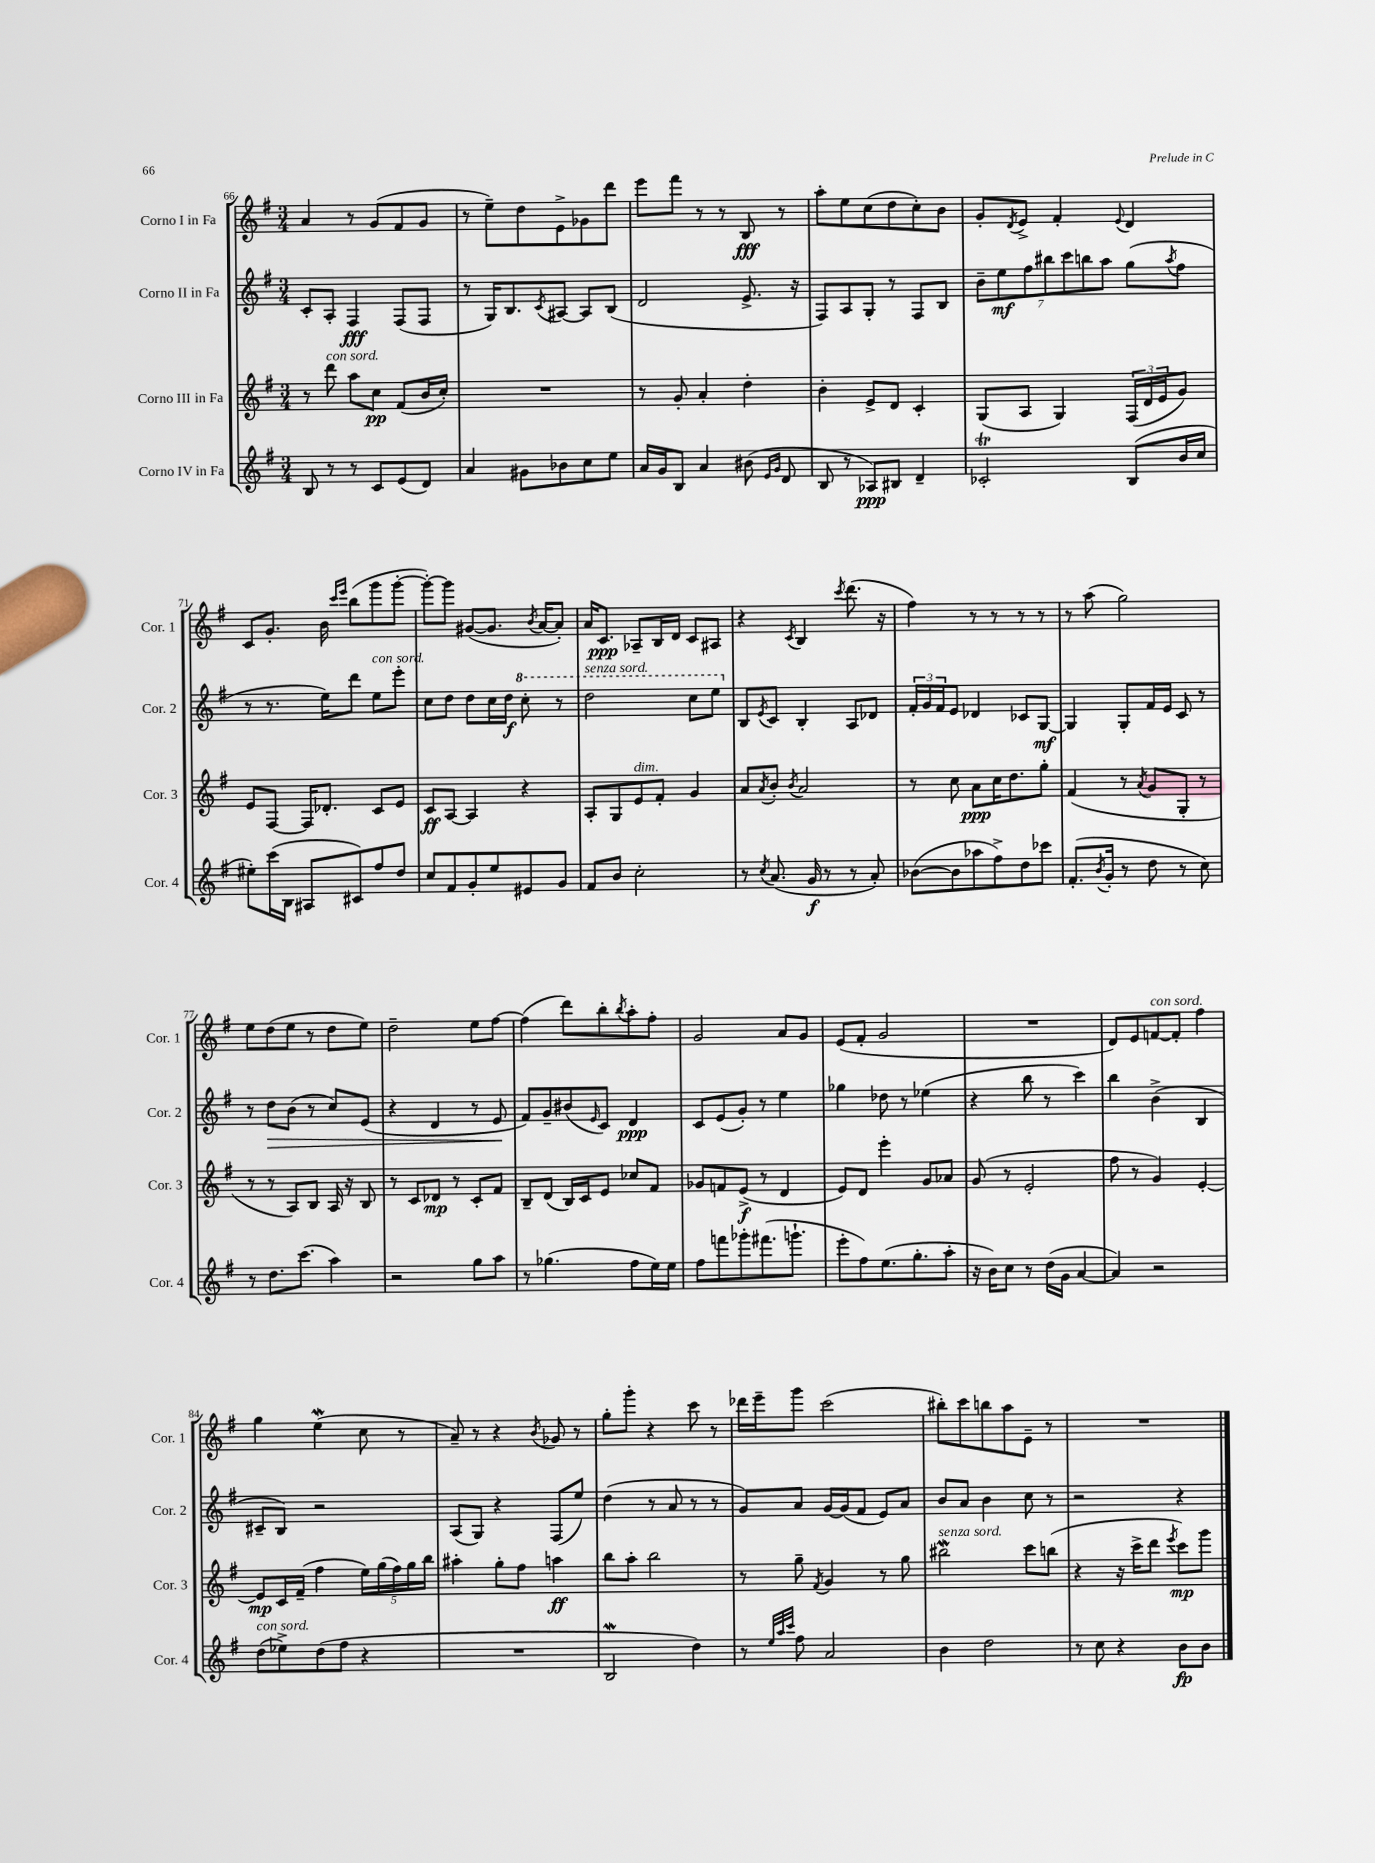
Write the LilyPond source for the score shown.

<<
\new StaffGroup <<
\new Staff = "s0" \with { instrumentName = "Corno I in Fa" shortInstrumentName = "Cor. 1" } {
    \clef treble \key g \major \numericTimeSignature \time 3/4
    a'4 r8 g'8( fis'8 g'8 |
    r8 e''8--) d''8 e'8-> ges'8 d'''8 |
    e'''8 fis'''8 r8 r8 b8\fff r8 |
    a''8-. e''8 c''8( d''8 c''8-.) b'8 |
    g'8-. \acciaccatura { d'8 } e'8-> fis'4-. \appoggiatura { e'8 } d'4 |
    c'8 g'8.-. b'16 \grace { c'''16 e'''16 } b''8( g'''8 g'''8~-. |
    g'''8~-.) g'''8 gis'8~( gis'8. \acciaccatura { b'8 } a'16~ a'8-.) |
    a'16 c'8.\ppp aes8-- b16 d'16 c'8 ais8 |
    r4 \acciaccatura { c'8 } b4 \acciaccatura { c'''8 } d'''8.( r16 |
    fis''4) r8 r8 r8 r8 |
    r8 a''8( g''2) |
    e''8 d''8( e''8 r8 d''8 e''8) |
    d''2-- e''8 fis''8~ |
    fis''4( d'''8) b''8-. \acciaccatura { b''8 } a''8-. fis''8-. |
    g'2 a'8 g'8 |
    e'8( fis'8-. g'2 |
    R2. |
    d'8) e'8 f'8~^\markup { \italic "con sord." } f'8-. fis''4 |
    g''4 e''4\mordent( c''8 r8 |
    a'8--) r8 r4 \acciaccatura { b'8 } ges'8 r8 |
    g''8-. g'''8-. r4 c'''8 r8 |
    des'''16 e'''16-- g'''8 c'''2( |
    bis''8-.) c'''8 b''8 a''8 e'8-- r8 |
    R2. \bar "|." |
}
\new Staff = "s1" \with { instrumentName = "Corno II in Fa" shortInstrumentName = "Cor. 2" } {
    \clef treble \key g \major \numericTimeSignature \time 3/4
    c'8-. a8-. fis4\fff fis8( fis8 |
    r8 g16) b8. \acciaccatura { c'8 } ais8~ ais8 b8( |
    d'2 e'8.-> r16 |
    fis8) a8 g8-. r8 fis8 b8 |
    \tuplet 7/4 { b'8-- e''8\mf fis''8 bis''8 c'''8 b''8 a''8 } g''8( \acciaccatura { a''8 } fis''8 |
    r8 r8. e''16) d'''8 e''8^\markup { \italic "con sord." } e'''8-. |
    c''8 d''8 d''8 c''16 d''16\f \ottava #1 c'''8-. r8 |
    d'''2^\markup { \italic "senza sord." } c'''8 e'''8 \ottava #0 |
    b8 \acciaccatura { e'8 } c'8 b4-. a8 des'8 |
    \tuplet 3/2 { fis'16-. g'16 fis'16 } e'8 des'4 ces'8 g8~\mf |
    g4 g8-. fis'16 e'16 c'8 r8 |
    r8 d''8\> b'8( r8 c''8) e'8( |
    r4 d'4 r8 e'8\! |
    fis'8) g'8-- bis'8( \grace { e'16 } c'8) d'4\ppp |
    c'8 e'8( g'8-.) r8 e''4 |
    ges''4 des''8 r8 ees''4( |
    r4 b''8 r8 c'''4) |
    b''4 b'4->( b4 |
    cis'8-- b8) r2 |
    a8( g8) r4 fis8( e''8) |
    d''4( r8 a'8 r8 r8 |
    g'8) a'8 g'16~ g'16( fis'8 e'8) a'8 |
    b'8 a'8 b'4 c''8 r8 |
    r2 r4 \bar "|." |
}
\new Staff = "s2" \with { instrumentName = "Corno III in Fa" shortInstrumentName = "Cor. 3" } {
    \clef treble \key g \major \numericTimeSignature \time 3/4
    r8 d'''8^\markup { \italic "con sord." } a''8 c''8\pp fis'8( b'16 c''16-.) |
    R2. |
    r8 g'8-. a'4-. d''4-. |
    b'4-. e'8-> d'8 c'4-. |
    g8( a8 g4) \tuplet 3/2 { fis16( d'16 e'16 } g'8) |
    e'8 fis8~ fis16 des'8.-. c'8 e'8 |
    c'8\ff a8~ a4 r4 |
    a8-. g8 e'8^\markup { \italic "dim." } fis'8-. g'4 |
    a'8 \acciaccatura { a'8 } b'8-. \acciaccatura { b'8 } a'2 |
    r8 c''8 a'8\ppp c''16 d''8. g''8-. |
    fis'4( r8 \acciaccatura { a'8 } g'8 g8-. r8 |
    r8 r8 a8) b8 a16 r16 b8 |
    r8 c'8 des'8\mp r8 c'8-. fis'8 |
    b8-- d'8( b16) c'16 e'8 ces''8 fis'8 |
    ges'8 f'8 e'8->\f( r8 d'4 |
    e'8) d'8 e'''4-. g'8 aes'8 |
    g'8( r8 e'2-. |
    fis''8 r8 g'4) e'4~-. |
    e'8\mp c'16 fis'16--( fis''4 \tuplet 5/4 { e''16) g''16( fis''16) g''16 b''16 } |
    ais''4-. g''8-. fis''8 a''4\ff |
    b''8 a''8-. b''2 |
    r8 g''8-- \acciaccatura { fis'8 } g'4 r8 g''8 |
    bis''2\mordent^\markup { \italic "senza sord." } c'''8 b''8( |
    r4 r16 c'''16-> d'''8 \acciaccatura { e'''8 } c'''8\mp) g'''8 \bar "|." |
}
\new Staff = "s3" \with { instrumentName = "Corno IV in Fa" shortInstrumentName = "Cor. 4" } {
    \clef treble \key g \major \numericTimeSignature \time 3/4
    b8 r8 r8 c'8 e'8( d'8) |
    a'4 gis'8 bes'8 c''8 e''8 |
    a'16 g'16 b8 a'4 bis'8( \grace { e'16 g'16 } d'8 |
    b8 r8 aes8\ppp) bis8 d'4-- |
    ces'2-.\trill b8( b'16 c''16 |
    eis''8-.) c'''16( b16 ais8 cis'8) fis''8 d''8 |
    c''8 fis'8 g'8-. e''8 eis'8 g'8 |
    fis'8 b'8 c''2-. |
    r8 \acciaccatura { c''8 } a'8.( g'16\f r8 r8 a'8-.) |
    bes'8~( bes'8 aes''8 fis''8->) d''8 ces'''8 |
    fis'8.-.( \acciaccatura { b'8 } g'16-. r8 d''8 r8 c''8) |
    r8 d''8. c'''8.( a''4) |
    r2 g''8 a''8 |
    r8 ges''4.( fis''8 e''16) e''16 |
    fis''8 f'''8 ges'''8-. fis'''8.( g'''8.-! |
    e'''8-. fis''8) e''8.( g''8.-. a''8-. |
    r16 b'16) c''8 r8 d''16( g'16 a'4~ |
    a'4) r2 |
    d''8^\markup { \italic "con sord." }( ees''8->) d''8( fis''8 r4 |
    R2. |
    b2\mordent d''4) |
    r8 \grace { e''32 a''32 c'''32 } fis''8 a'2 |
    b'4 d''2 |
    r8 c''8 r4 b'8\fp b'8 \bar "|." |
}
>>
>>
\layout { \context { \Score currentBarNumber = #66 } }
